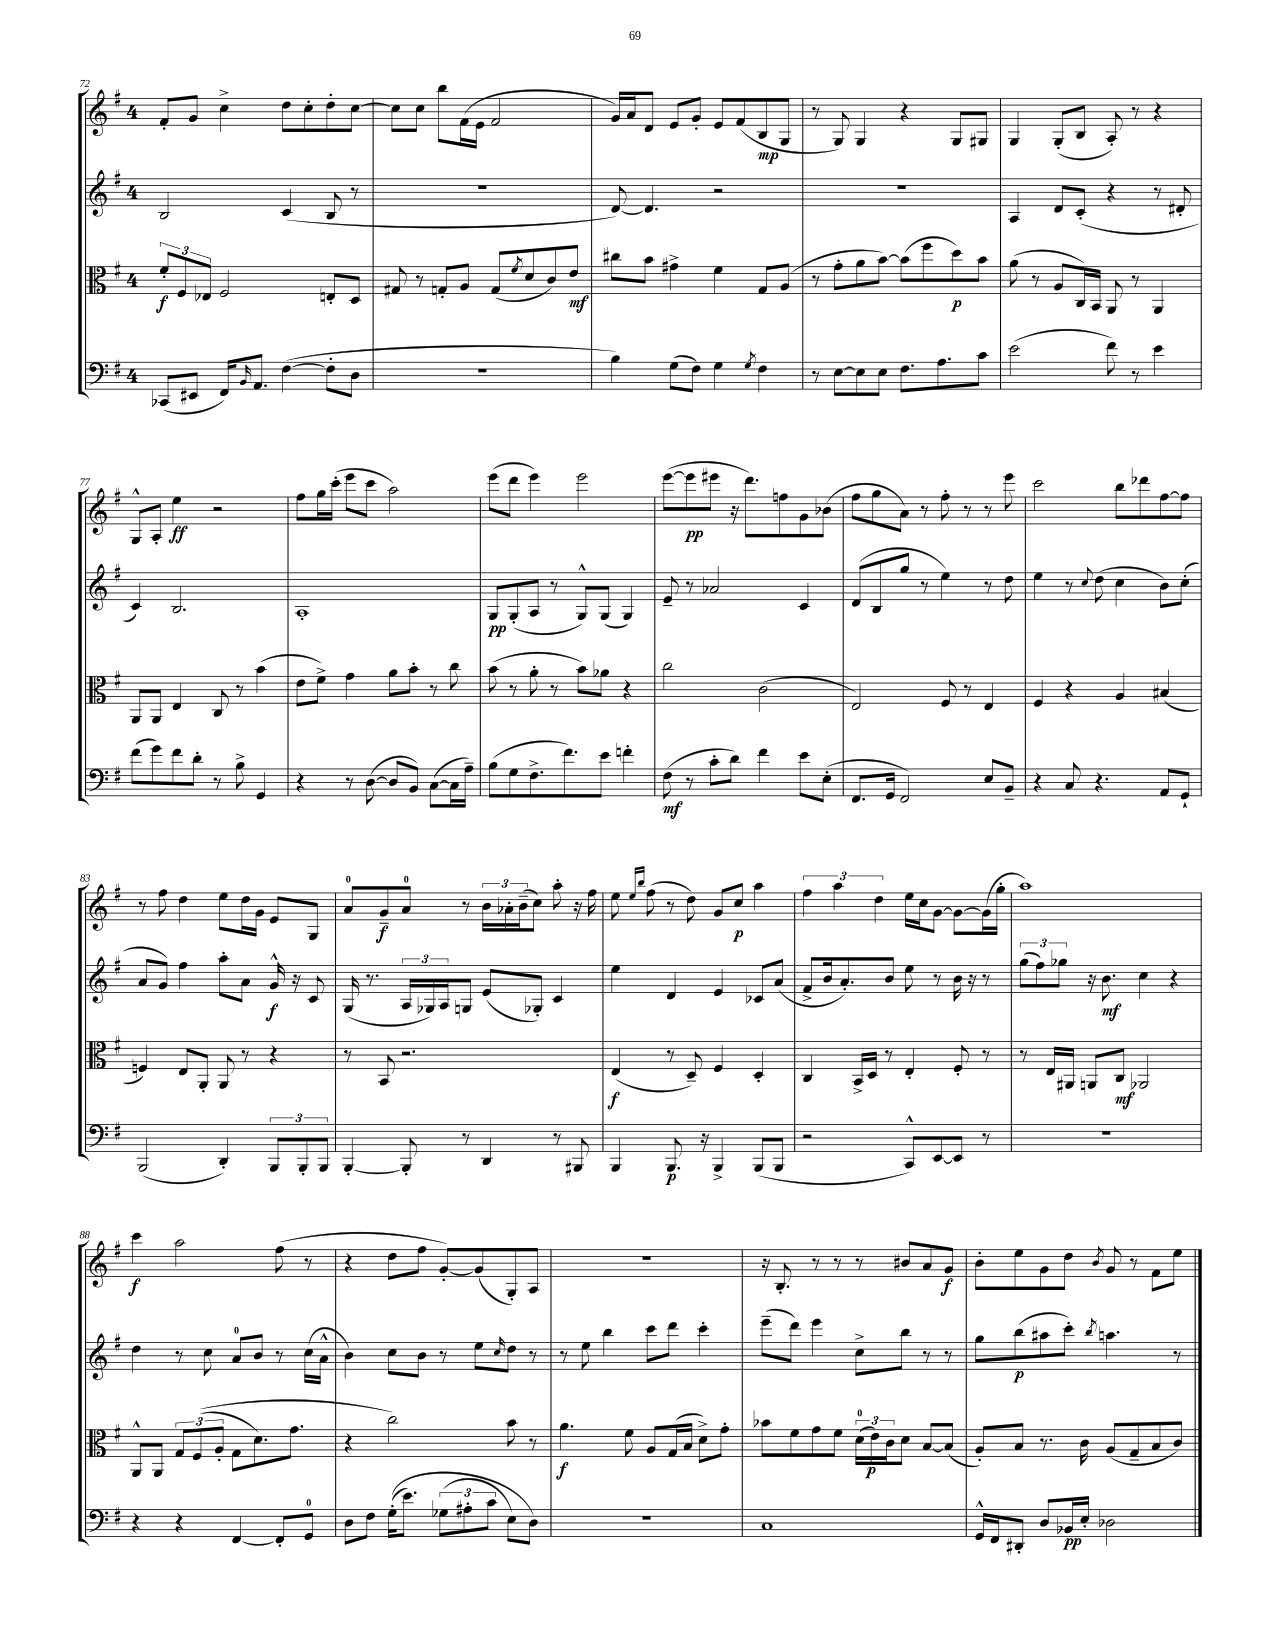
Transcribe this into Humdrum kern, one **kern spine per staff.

**kern	**dynam	**kern	**dynam	**kern	**dynam	**kern	**dynam
*part4	*part4	*part3	*part3	*part2	*part2	*part1	*part1
*staff4	*staff4	*staff3	*staff3	*staff2	*staff2	*staff1	*staff1
*clefF4	*	*clefC3	*	*clefG2	*	*clefG2	*
*k[f#]	*	*k[f#]	*	*k[f#]	*	*k[f#]	*
*M4/4	*	*M4/4	*	*M4/4	*	*M4/4	*
=72	=72	=72	=72	=72	=72	=72	=72
(8CC-X/L	.	12f#'/L	f	2B/	.	8f#'/L	.
.	.	12F#/	.	.	.	.	.
8EE#X/J	.	.	.	.	.	8g/J	.
.	.	12E-X/J	.	.	.	.	.
16FF#/KL)	.	2F#/	.	.	.	4cc^\	.
16qqBB/	.	.	.	.	.	.	.
8.AA/J	.	.	.	.	.	.	.
([4F#\	.	.	.	(4c/	.	8dd\L	.
.	.	.	.	.	.	8cc'\	.
8F#'\L]	.	8En'/L	.	8B/	.	8dd'\	.
8D\J	.	8D/J	.	8r	.	[8cc\J	.
=73	=73	=73	=73	=73	=73	=73	=73
1r	.	8G#X/	.	1r	.	8cc\L]	.
.	.	8r	.	.	.	8cc\J	.
.	.	8Gn'/L	.	.	.	8bb\L	.
.	.	8A/J	.	.	.	(16f#\L	.
.	.	.	.	.	.	16e\JJ	.
.	.	(8G/L	.	.	.	2f#/	.
.	.	8qf#/	.	.	.	.	.
.	.	8d/	.	.	.	.	.
.	.	8c/)	.	.	.	.	.
.	.	8e/J	mf	.	.	.	.
=74	=74	=74	=74	=74	=74	=74	=74
4B\)	.	8cc#X\L	.	[8d/)	.	16g/LL)	.
.	.	.	.	.	.	16a/J	.
.	.	8b\J	.	4.d/]	.	8d/J	.
(8G\L	.	4g#X^\	.	.	.	8e/L	.
8F#\J)	.	.	.	.	.	8g'/J	.
4G\	.	4f#\	.	2r	.	8e/L	.
.	.	.	.	.	.	(8f#/	.
8qG/	.	.	.	.	.	.	.
4F#\	.	8G/L	.	.	.	8B/	mp
.	.	(8A/J	.	.	.	8G/J	.
=75	=75	=75	=75	=75	=75	=75	=75
8r	.	8r	.	1r	.	8r	.
[8E\L	.	8g'\L	.	.	.	8G/)	.
8E\]	.	8a\	.	.	.	4G/	.
8E\J	.	[8b\J)	.	.	.	.	.
8.F#\L	.	(8b\L]	.	.	.	4r	.
.	.	8ff#\	.	.	.	.	.
8.A\	.	.	.	.	.	.	.
.	.	8dd\)	p	.	.	8G/L	.
8c\J	.	8b\J	.	.	.	8G#X/J	.
=76	=76	=76	=76	=76	=76	=76	=76
(2e\	.	(8a\	.	4A/	.	4G/	.
.	.	8r	.	.	.	.	.
.	.	8A/L	.	8d/L	.	(8G'/L	.
.	.	16C/L)	.	(8c'/J	.	8B/J	.
.	.	16BB/JJ	.	.	.	.	.
8f#\)	.	8AA/	.	4r	.	8A'/)	.
8r	.	8r	.	.	.	8r	.
4e\	.	4AA/	.	8r	.	4r	.
.	.	.	.	8d#X'/	.	.	.
!!LO:LB:g=z
=77	=77	=77	=77	=77	=77	=77	=77
(8f#\L	.	8AA/L	.	4c/)	.	8G^^/L	.
8g\)	.	8AA/J	.	.	.	8A'/J	.
8f#\	.	4E/	.	2.B/	.	4ee\	ff
8d'\J	.	.	.	.	.	.	.
8r	.	8C/	.	.	.	2r	.
8B^\	.	8r	.	.	.	.	.
4GG/	.	(4b\	.	.	.	.	.
=78	=78	=78	=78	=78	=78	=78	=78
4r	.	8e\L	.	1A'	.	8ff#\L	.
.	.	8f#^\J)	.	.	.	16gg\L	.
.	.	.	.	.	.	(16ccc'\JJ	.
8r	.	4g\	.	.	.	8eee\L	.
([8D\	.	.	.	.	.	8ccc\J	.
8D/L]	.	8a\L	.	.	.	2aa\)	.
8BB/J)	.	8b'\J	.	.	.	.	.
([8C\L	.	8r	.	.	.	.	.
16C\L]	.	8cc\	.	.	.	.	.
16A~\JJ)	.	.	.	.	.	.	.
=79	=79	=79	=79	=79	=79	=79	=79
(8B\L	.	(8b\	.	8G/L	pp	(8eee\L	.
8G\	.	8r	.	(8G'/	.	8ddd\J	.
8.F#^\	.	8a'\	.	8A/J	.	4eee\)	.
.	.	8r	.	8r	.	.	.
8.f#\)	.	.	.	.	.	.	.
.	.	8b\L)	.	8G^^/L)	.	2eee\	.
8e\J	.	8a-X\J	.	(8G/J	.	.	.
4fn'\	.	4r	.	4G/)	.	.	.
=80	=80	=80	=80	=80	=80	=80	=80
(8F#\	mf	2cc\	.	8e~/	.	([8eee\L	.
8r	.	.	.	8r	.	8eee\]	pp
8c'\L	.	.	.	2a-X/	.	8eee#X\J	.
8d\J)	.	.	.	.	.	16r	.
.	.	.	.	.	.	8.ddd\L)	.
4f#\	.	(2c\	.	.	.	.	.
.	.	.	.	.	.	8ffn\	.
8e\L	.	.	.	4c/	.	8g\	.
(8E'\J	.	.	.	.	.	(8b-X\J	.
=81	=81	=81	=81	=81	=81	=81	=81
8.FF#/L	.	2E/)	.	(8d/L	.	8ff#\L	.
.	.	.	.	8B/	.	8gg\	.
16GG/Jk	.	.	.	.	.	.	.
2FF#/)	.	.	.	8gg/J	.	8a\J)	.
.	.	.	.	8r	.	8r	.
.	.	8F#/	.	4ee\)	.	8ff#'\	.
.	.	8r	.	.	.	8r	.
8E/L	.	4E/	.	8r	.	8r	.
8BB~/J	.	.	.	8dd\	.	8eee\	.
=82	=82	=82	=82	=82	=82	=82	=82
4r	.	4F#/	.	4ee\	.	2ccc\	.
8C/	.	4r	.	8r	.	.	.
.	.	.	.	8qqcc/	.	.	.
4.r	.	.	.	(8dd\	.	.	.
.	.	4A/	.	4cc\	.	8bb\L	.
.	.	.	.	.	.	8ddd-X\	.
8AA/L	.	(4B#X/	.	8b\L)	.	[8ff#\	.
8GG`/J	.	.	.	(8cc'\J	.	8ff#\J]	.
!!LO:LB:g=z
=83	=83	=83	=83	=83	=83	=83	=83
(2BBB/	.	4Fn/)	.	8a/L	.	8r	.
.	.	.	.	8g/J)	.	8ff#\	.
.	.	8E/L	.	4ff#\	.	4dd\	.
.	.	8AA'/J	.	.	.	.	.
4DD'/)	.	8AA/	.	8aa'\L	.	8ee\L	.
.	.	8r	.	8a\J	.	16dd\L	.
.	.	.	.	.	.	16g\JJ	.
12BBB/L	.	4r	.	16g^^/	f	8e/L	.
.	.	.	.	16r	.	.	.
12BBB'/	.	.	.	.	.	.	.
.	.	.	.	8c/	.	8G/J	.
12BBB/J	.	.	.	.	.	.	.
=84	=84	=84	=84	=84	=84	=84	=84
[4BBB'/	.	8r	.	(16G/	.	8a/L	.
.	.	.	.	8.r	.	.	.
.	.	8BB/	.	.	.	8g~/	f
8BBB'/]	.	2.r	.	24A/LL	.	8a/J	.
.	.	.	.	24G-X/)	.	.	.
.	.	.	.	24A/J	.	.	.
8r	.	.	.	8Gn/J	.	8r	.
4DD/	.	.	.	(8e/L	.	24b\LL	.
.	.	.	.	.	.	24a-X'\	.
.	.	.	.	.	.	(24b~\J	.
.	.	.	.	8G-X'/J)	.	8cc\J)	.
8r	.	.	.	4c/	.	8aa'\	.
8BBB#X/	.	.	.	.	.	16r	.
.	.	.	.	.	.	16ff#\	.
=85	=85	=85	=85	=85	=85	=85	=85
4BBB/	.	(4E/	f	4ee\	.	8ee\	.
.	.	.	.	.	.	16qqee/LL	.
.	.	.	.	.	.	16qqbb/JJ	.
.	.	.	.	.	.	(8ff#\	.
8.BBB/	p	8r	.	4d/	.	8r	.
.	.	8D~/)	.	.	.	8dd\)	.
16r	.	.	.	.	.	.	.
4BBB^/	.	4F#/	.	4e/	.	8g/L	.
.	.	.	.	.	.	8cc/J	p
(8BBB/L	.	4D'/	.	8c-X/L	.	4aa\	.
8BBB/J	.	.	.	(8a/J	.	.	.
=86	=86	=86	=86	=86	=86	=86	=86
2r	.	4C/	.	8f#^/L	.	6ff#\	.
.	.	.	.	16b/k	.	.	.
.	.	.	.	.	.	6aa\	.
.	.	.	.	8.a'/)	.	.	.
.	.	16BB^/LL	.	.	.	.	.
.	.	16D/JJ	.	.	.	.	.
.	.	.	.	.	.	6dd\	.
.	.	8r	.	8b/J	.	.	.
8CC^^/L)	.	4E'/	.	8ee\	.	16ee\LL	.
.	.	.	.	.	.	16cc\J	.
[8EE/	.	.	.	8r	.	[8g\J	.
8EE/J]	.	8F#'/	.	16b\	.	8g\L_	.
.	.	.	.	16r	.	.	.
8r	.	8r	.	8r	.	(16g\L]	.
.	.	.	.	.	.	16gg'\JJ	.
=87	=87	=87	=87	=87	=87	=87	=87
1r	.	8r	.	(12gg\L	.	1aa)	.
.	.	.	.	12ff#\)	.	.	.
.	.	16E/LL	.	.	.	.	.
.	.	.	.	12gg-X\J	.	.	.
.	.	16AA#X/JJ	.	.	.	.	.
.	.	8AAn/L	.	16r	.	.	.
.	.	.	.	8.b\	mf	.	.
.	.	8C/J	mf	.	.	.	.
.	.	2AA-X/	.	4cc\	.	.	.
.	.	.	.	4r	.	.	.
!!LO:LB:g=z
=88	=88	=88	=88	=88	=88	=88	=88
4r	.	8AA^^/L	.	4dd\	.	4ccc\	f
.	.	8AA/J	.	.	.	.	.
4r	.	12G/L	.	8r	.	2aa\	.
.	.	((12F#/	.	.	.	.	.
.	.	.	.	8cc\	.	.	.
.	.	12A'/J	.	.	.	.	.
[4FF#/	.	8G\L	.	8a/L	.	.	.
.	.	8.d\)	.	8b/J	.	.	.
8FF#'/L]	.	.	.	8r	.	(8ff#\	.
.	.	8.g\J	.	.	.	.	.
8GG/J	.	.	.	(16cc\LL	.	8r	.
.	.	.	.	16a^^\JJ	.	.	.
=89	=89	=89	=89	=89	=89	=89	=89
8D\L	.	4r	.	4b\)	.	4r	.
8F#\J	.	.	.	.	.	.	.
((16G'\KL	.	2cc\)	.	8cc\L	.	8dd\L	.
8.e\J)	.	.	.	.	.	.	.
.	.	.	.	8b\J	.	8ff#\J	.
(12G-X\L	.	.	.	8r	.	[8g'/L)	.
12A#X'\	.	.	.	.	.	.	.
.	.	.	.	8ee\L	.	(8g/]	.
12c\J	.	.	.	.	.	.	.
.	.	.	.	16qqcc/	.	.	.
8E\L)	.	8b\	.	8dd\J	.	8G'/)	.
8D\J)	.	8r	.	8r	.	8A/J	.
=90	=90	=90	=90	=90	=90	=90	=90
1r	.	4.a\	f	8r	.	1r	.
.	.	.	.	8ee\	.	.	.
.	.	.	.	4bb\	.	.	.
.	.	8f#\	.	.	.	.	.
.	.	8A/L	.	8ccc\L	.	.	.
.	.	(16G/L	.	8ddd\J	.	.	.
.	.	16B/JJ	.	.	.	.	.
.	.	8d^\L)	.	4ccc'\	.	.	.
.	.	8g'\J	.	.	.	.	.
=91	=91	=91	=91	=91	=91	=91	=91
1C	.	8b-X\L	.	(8eee~\L	.	16r	.
.	.	.	.	.	.	8.B'/	.
.	.	8f#\	.	8ddd\J)	.	.	.
.	.	8g\	.	4eee\	.	8r	.
.	.	8f#\J	.	.	.	8r	.
.	.	(24d\LL	.	8cc^\L	.	8r	.
.	.	24e\)	p	.	.	.	.
.	.	24c\J	.	.	.	.	.
.	.	8d\J	.	8bb\J	.	8b#X/L	.
.	.	[8B/L	.	8r	.	8a/	.
.	.	(8B/J]	.	8r	.	8g/J	f
=92	=92	=92	=92	=92	=92	=92	=92
16GG^^/LL	.	8A'/L)	.	8gg\L	.	8b'\L	.
16FF#/J	.	.	.	.	.	.	.
8DD#X'/J	.	8B/J	.	(8bb\	p	8ee\	.
8D/L	.	8.r	.	8aa#X\	.	8g\	.
16BB-X/L	pp	.	.	8ccc'\J)	.	8dd\J	.
16E'/JJ	.	16c\	.	.	.	.	.
.	.	.	.	8qbb/	.	8qb/	.
2D-X\	.	(8A/L	.	4.aan\	.	8g/	.
.	.	8G~/	.	.	.	8r	.
.	.	8B/	.	.	.	8f#\L	.
.	.	8c/J)	.	8r	.	8ee\J	.
==	==	==	==	==	==	==	==
*-	*-	*-	*-	*-	*-	*-	*-
